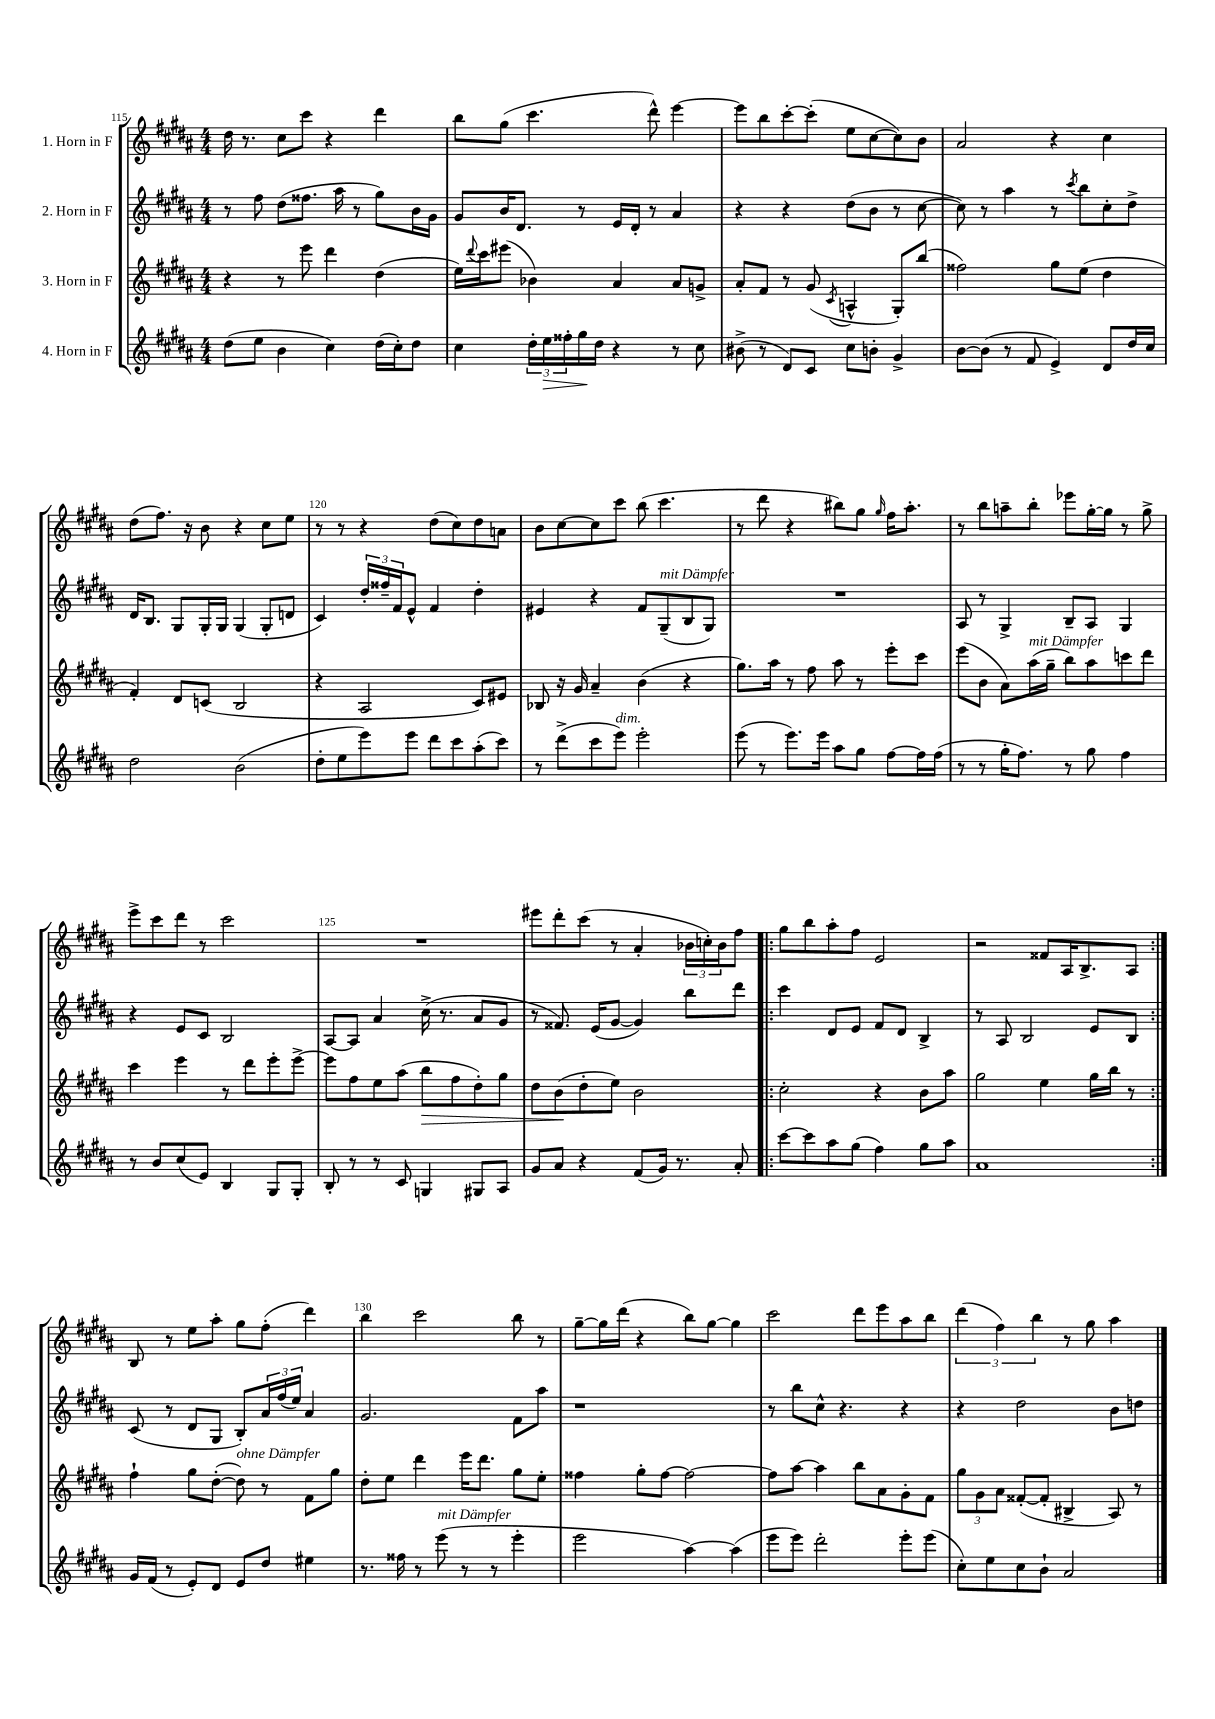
<<
\new StaffGroup <<
\new Staff = "s0" \with { instrumentName = "1. Horn in F" } {
    \clef treble \key b \major \numericTimeSignature \time 4/4
    dis''16 r8. cis''8 cis'''8 r4 dis'''4 |
    b''8 gis''8( cis'''4. dis'''8-^) e'''4~ |
    e'''8 b''8 cis'''8~-. cis'''8-.( e''8 cis''8~ cis''8) b'8 |
    ais'2 r4 cis''4 |
    dis''8( fis''8.) r16 b'8 r4 cis''8 e''8 |
    r8 r8 r4 dis''8( cis''8) dis''8 a'8 |
    b'8 cis''8~ cis''8 cis'''8 b''8( cis'''4. |
    r8 dis'''8 r4 bis''8) gis''8 \grace { gis''16 } fis''16 ais''8.-. |
    r8 b''8 a''8-- b''8-. ees'''8 gis''16~-. gis''16 r8 gis''8-> |
    e'''8-> cis'''8 dis'''8 r8 cis'''2 |
    R1 |
    eis'''8 dis'''8-. cis'''8( r8 ais'4-. \tuplet 3/2 { bes'16 c''16-.) bes'16 } fis''8 |
    \repeat volta 2 { gis''8 b''8 ais''8-. fis''8 e'2 |
    r2 fisis'8 ais16 b8.-> ais8 | }
    b8 r8 e''8 ais''8-. gis''8 fis''8-.( dis'''4) |
    b''4 cis'''2 b''8 r8 |
    gis''8~-- gis''16 dis'''16( r4 b''8) gis''8~ gis''4 |
    cis'''2 dis'''8 e'''8 ais''8 b''8 |
    \tuplet 3/2 { dis'''4( fis''4) b''4 } r8 gis''8 ais''4 \bar "|." |
}
\new Staff = "s1" \with { instrumentName = "2. Horn in F" } {
    \clef treble \key b \major \numericTimeSignature \time 4/4
    r8 fis''8 dis''8( fisis''8. ais''16 r8 gis''8) b'16 gis'16 |
    gis'8 b'16 dis'8. r8 e'16 dis'16-. r8 ais'4 |
    r4 r4 dis''8( b'8 r8 cis''8~ |
    cis''8) r8 ais''4 r8 \acciaccatura { cis'''8 } b''8 cis''8-. dis''8-> |
    dis'16 b8. gis8 gis16-. gis16 gis4( gis8-. d'8 |
    cis'4) \tuplet 3/2 { dis''16-. fisis''16-- fis'16 } e'8-^ fis'4 dis''4-. |
    eis'4 r4 fis'8 gis8--^\markup { \italic "mit Dämpfer" }( b8 gis8) |
    R1 |
    ais8 r8 gis4-> b8-- ais8 gis4 |
    r4 e'8 cis'8 b2 |
    ais8~ ais8 ais'4 cis''16->( r8. ais'8 gis'8 |
    r8 fisis'8.) e'16( gis'8~ gis'4) b''8 dis'''8 |
    \repeat volta 2 { cis'''4 dis'8 e'8 fis'8 dis'8 b4-> |
    r8 ais8 b2 e'8 b8 | }
    cis'8( r8 dis'8 gis8 b8-.) \tuplet 3/2 { ais'16 fis''16( e''16) } ais'4 |
    gis'2. fis'8 ais''8 |
    r1 |
    r8 b''8 cis''8-^ r4. r4 |
    r4 dis''2 b'8 d''8 \bar "|." |
}
\new Staff = "s2" \with { instrumentName = "3. Horn in F" } {
    \clef treble \key b \major \numericTimeSignature \time 4/4
    r4 r8 e'''8 dis'''4 dis''4( |
    e''16) \appoggiatura { dis'''8 } cis'''16 eis'''8( bes'4) ais'4 ais'8 g'8-> |
    ais'8-. fis'8 r8 gis'8( \acciaccatura { cis'8 } a4-^ gis8-.) b''8( |
    fisis''2) gis''8 e''8( dis''4 |
    fis'4-.) dis'8 c'8( b2 |
    r4 ais2 cis'8) eis'8 |
    bes8 r16 gis'16 ais'4-- b'4( r4 |
    gis''8.) ais''16 r8 fis''8 ais''8 r8 e'''8-. cis'''8 |
    e'''8( b'8 ais'8) ais''16^\markup { \italic "mit Dämpfer" }( gis''16-- b''8) ais''8 c'''8 dis'''8 |
    cis'''4 e'''4 r8 dis'''8 e'''8-. e'''8~-> |
    e'''8 fis''8 e''8 ais''8( b''8\> fis''8 dis''8-.) gis''8 |
    dis''8 b'8\!( dis''8-. e''8) b'2 |
    \repeat volta 2 { cis''2-. r4 b'8 ais''8 |
    gis''2 e''4 gis''16 b''16 r8 | }
    fis''4-! gis''8 dis''8~-.( dis''8^\markup { \italic "ohne Dämpfer" }) r8 fis'8 gis''8 |
    dis''8-. e''8 dis'''4 e'''16 dis'''8. gis''8 e''8-. |
    fisis''4 gis''8-. fisis''8~ fisis''2~ |
    fisis''8 ais''8~ ais''4 b''8 ais'8 gis'8-. fis'8 |
    \tuplet 3/2 { gis''8 gis'8 ais'8 } fisis'8~-.( fisis'8-. bis4-> ais8) r8 \bar "|." |
}
\new Staff = "s3" \with { instrumentName = "4. Horn in F" } {
    \clef treble \key b \major \numericTimeSignature \time 4/4
    dis''8( e''8 b'4 cis''4) dis''16( cis''16-.) dis''8 |
    cis''4 \tuplet 3/2 { dis''16-. e''16\> fisis''16-. } gis''16\! dis''16 r4 r8 cis''8 |
    bis'8->( r8 dis'8) cis'8 cis''8 b'8-. gis'4-> |
    b'8~ b'8( r8 fis'8 e'4->) dis'8 dis''16 cis''16 |
    dis''2 b'2( |
    dis''8-. e''8 e'''8) e'''8 dis'''8 cis'''8 ais''8-.( cis'''8) |
    r8 dis'''8->( cis'''8 e'''8^\markup { \italic "dim." }) e'''2-. |
    e'''8( r8 e'''8.) e'''16 ais''8 gis''8 fis''8~ fis''16 fis''16( |
    r8 r8 gis''16-. fis''8.) r8 gis''8 fis''4 |
    r8 b'8 cis''8( e'8) b4 gis8 gis8-. |
    b8-. r8 r8 cis'8 g4 gis8 ais8 |
    gis'8 ais'8 r4 fis'8( gis'16) r8. ais'8-. |
    \repeat volta 2 { cis'''8~ cis'''8 ais''8 gis''8( fis''4) gis''8 ais''8 |
    ais'1 | }
    gis'16 fis'16( r8 e'8-.) dis'8 e'8 dis''8 eis''4 |
    r8. fisis''16 r8 e'''8^\markup { \italic "mit Dämpfer" }( r8 r8 e'''4-. |
    e'''2 ais''4~) ais''4( |
    e'''8 e'''8) dis'''2-. e'''8-. e'''8( |
    cis''8-.) e''8 cis''8 b'8-! ais'2 \bar "|." |
}
>>
>>
\layout { \context { \Score currentBarNumber = #115 \override BarNumber.break-visibility = ##(#f #t #t) barNumberVisibility = #(every-nth-bar-number-visible 5) } }
